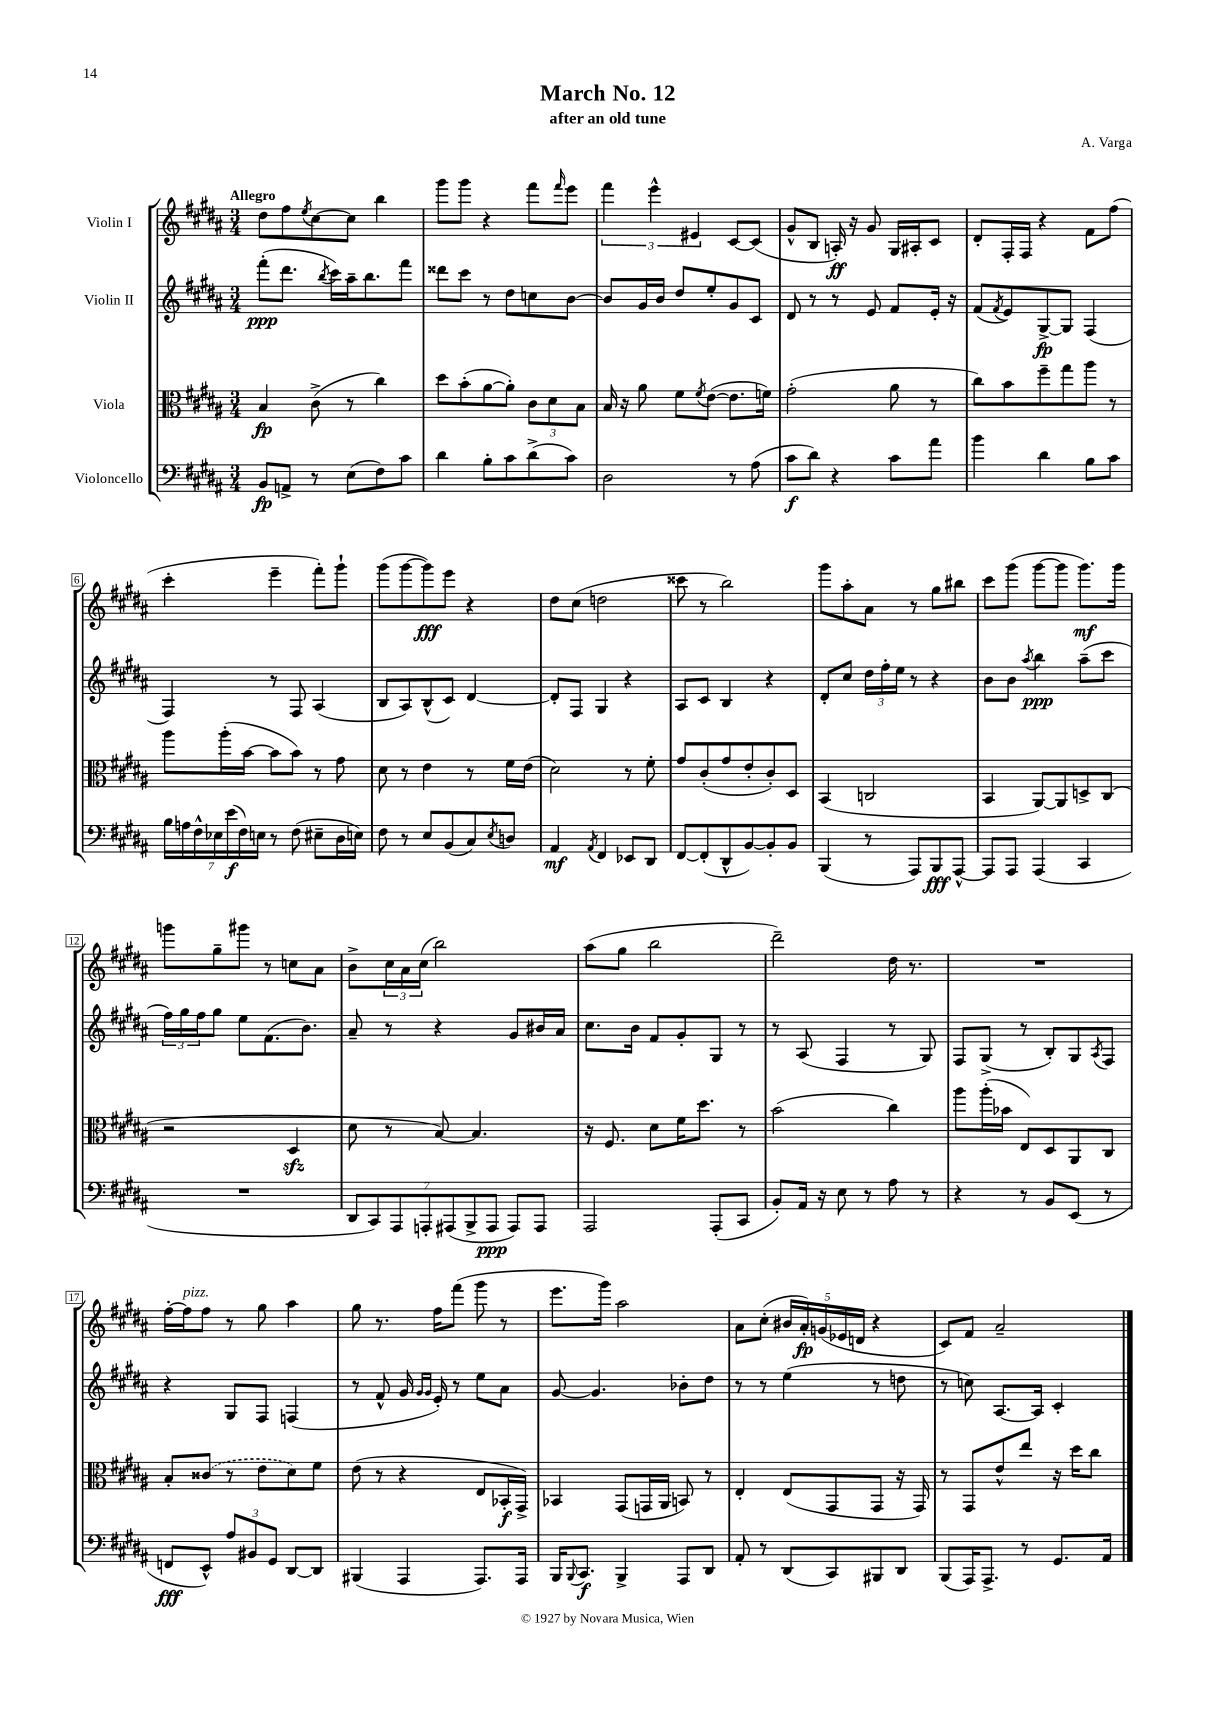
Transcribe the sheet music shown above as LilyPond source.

\header { title = "March No. 12" composer = "A. Varga" subtitle = "after an old tune" }
<<
\new StaffGroup <<
\new Staff = "s0" \with { instrumentName = "Violin I" } {
    \clef treble \key b \major \numericTimeSignature \time 3/4 \tempo "Allegro"
    dis''8 fis''8 \acciaccatura { e''8 } cis''8~ cis''8 b''4 |
    gis'''8 gis'''8 r4 fis'''8 \grace { fis'''16 } e'''8 |
    \tuplet 3/2 { fis'''4 e'''4-^ eis'4 } cis'8~ cis'8( |
    gis'8-^ b8 a16-.\ff) r16 gis'8 gis16 ais16-. cis'8 |
    dis'8-. fis16-. fis16 r4 fis'8 fis''8( |
    cis'''4-. e'''4-- fis'''8-.) gis'''8-! |
    gis'''8( gis'''8~ gis'''8\fff) e'''8 r4 |
    dis''8 cis''8( d''2 |
    cisis'''8 r8 b''2) |
    gis'''8 ais''8-. ais'8 r8 gis''8 bis''8 |
    cis'''8 gis'''8( gis'''8~ gis'''8 gis'''8.\mf) gis'''16 |
    g'''8 gis''8-- gis'''8 r8 c''8 ais'8 |
    b'8-> \tuplet 3/2 { cis''16 ais'16 cis''16( } b''2) |
    ais''8( gis''8 b''2 |
    dis'''2--) dis''16 r8. |
    R2. |
    fis''16~-. fis''16^\markup { \italic "pizz." } fis''8 r8 gis''8 ais''4 |
    gis''8 r8. fis''16 fis'''8( gis'''8 r8 |
    e'''8. gis'''16) ais''2 |
    ais'8 cis''8-.( \tuplet 5/4 { bis'16 ais'16-.\fp) g'16( ees'16 d'16 } r4 |
    cis'8) fis'8 ais'2-- \bar "|." |
}
\new Staff = "s1" \with { instrumentName = "Violin II" } {
    \clef treble \key b \major \numericTimeSignature \time 3/4
    fis'''8-.\ppp( dis'''8. \acciaccatura { b''8 } cis'''16) ais''16-- b''8. fis'''8 |
    disis'''8 cis'''8 r8 dis''8 c''8 b'8~ |
    b'8 gis'16 b'16 dis''8 e''8-. gis'8 cis'8 |
    dis'8 r8 r8 e'8 fis'8 e'16-. r16 |
    fis'8( \acciaccatura { fis'8 } e'8) gis8~->\fp gis8 fis4( |
    fis4) r8 fis8 ais4( |
    b8 ais8) b8-^( cis'8) dis'4~ |
    dis'8-. fis8 gis4 r4 |
    ais8 cis'8 b4 r4 |
    dis'8-. cis''8 \tuplet 3/2 { dis''16 fis''16-. e''16 } r8 r4 |
    b'8 b'8 \acciaccatura { ais''8 } b''4\ppp ais''8--( cis'''8 |
    \tuplet 3/2 { fis''16) gis''16 fis''16 } gis''8 e''8 fis'8.( b'8.) |
    ais'8-- r8 r4 gis'8 bis'16 ais'16 |
    cis''8. b'16 fis'8 gis'8-. gis8 r8 |
    r8 ais8( fis4 r8 gis8) |
    fis8 gis8->( r8 b8-.) gis8 \acciaccatura { ais8 } fis8 |
    r4 gis8 fis8 f4( |
    r8 fis'8-^ gis'16 \grace { gis'16 gis'16 } e'16-.) r8 e''8 ais'8 |
    gis'8~ gis'4. bes'8-. dis''8 |
    r8 r8 e''4( r8 d''8 |
    r8 c''8) ais8.~ ais16 cis'4-. \bar "|." |
}
\new Staff = "s2" \with { instrumentName = "Viola" } {
    \clef alto \key b \major \numericTimeSignature \time 3/4
    b4\fp cis'8->( r8 cis''4) |
    dis''8 b'8-.( ais'8~ ais'8-.) \tuplet 3/2 { cis'8 dis'8 b8 } |
    b16 r16 ais'8 fis'8 \acciaccatura { fis'8 } e'8~( e'8. f'16) |
    gis'2-.( ais'8 r8 |
    cis''8) b'8 fis''8-- gis''8 ais''8 r8 |
    ais''8 ais''16-.( b'16~ b'8 b'8) r8 gis'8 |
    dis'8 r8 e'4 r8 fis'16 e'16( |
    dis'2) r8 fis'8-. |
    gis'8 cis'8-.( gis'8 e'8-. cis'8-.) dis8 |
    b,4( c2 |
    b,4 ais,8~) ais,8 d8-> cis8( |
    r2 dis4\sfz |
    dis'8 r8 b8~) b4. |
    r16 fis8. dis'8 fis'16 dis''8. r8 |
    b'2( cis''4) |
    ais''8 ais''16-.( bes'16 e8) dis8 ais,8 cis8 |
    b8-. \once \slurDashed cisis'8( r8 e'8 dis'8) fis'8 |
    e'8( r8 r4 e8 bes,16-.\f gis,16->) |
    bes,4 gis,8( g,16 ais,16 b,8) r8 |
    e4-. e8( gis,8 gis,8 r16 gis,16) |
    r8 gis,8 e'8-^ e''8 r16 dis''16 cis''8 \bar "|." |
}
\new Staff = "s3" \with { instrumentName = "Violoncello" } {
    \clef bass \key b \major \numericTimeSignature \time 3/4
    b,8\fp a,8-> r8 e8( fis8) cis'8 |
    dis'4 b8-. cis'8 dis'8->( cis'8) |
    dis2 r8 ais8( |
    cis'8\f dis'8) r4 cis'8 ais'8 |
    b'4 dis'4 b8 cis'8 |
    \tuplet 7/4 { b16 a16 fis16-^ ees16 e'16\f( fis16) e16 } r8 fis8( eis8-- dis16 e16) |
    fis8 r8 e8 b,8( cis8) \acciaccatura { e8 } d8 |
    ais,4\mf \acciaccatura { ais,8 } fis,4 ees,8 dis,8 |
    fis,8~ fis,8-.( dis,8-^ b,8~) b,8-. b,8 |
    b,,4( r8 ais,,8) b,,8\fff ais,,8~-^ |
    ais,,8 ais,,8 ais,,4( cis,4 |
    R2. |
    \tuplet 7/4 { dis,8 cis,8) ais,,8 a,,8-. ais,,8( b,,8-> ais,,8\ppp } ais,,8) ais,,8 |
    ais,,2 ais,,8-.( cis,8 |
    b,8-.) ais,16 r16 e8 r8 ais8 r8 |
    r4 r8 b,8 e,8( r8 |
    f,8\fff e,8-^) \tuplet 3/2 { ais8 bis,8 gis,8 } dis,8~ dis,8 |
    bis,,4( ais,,4 ais,,8.) ais,,16 |
    b,,16 \appoggiatura { b,,8 } cis,8.\f b,,4-> ais,,8 dis,8 |
    ais,8-. r8 dis,8( cis,8) bis,,8 dis,8 |
    b,,8( ais,,16) ais,,8.-> r8 gis,8. ais,16 \bar "|." |
}
>>
>>
\layout { \context { \Score \override BarNumber.stencil = #(make-stencil-boxer 0.1 0.3 ly:text-interface::print) } }
